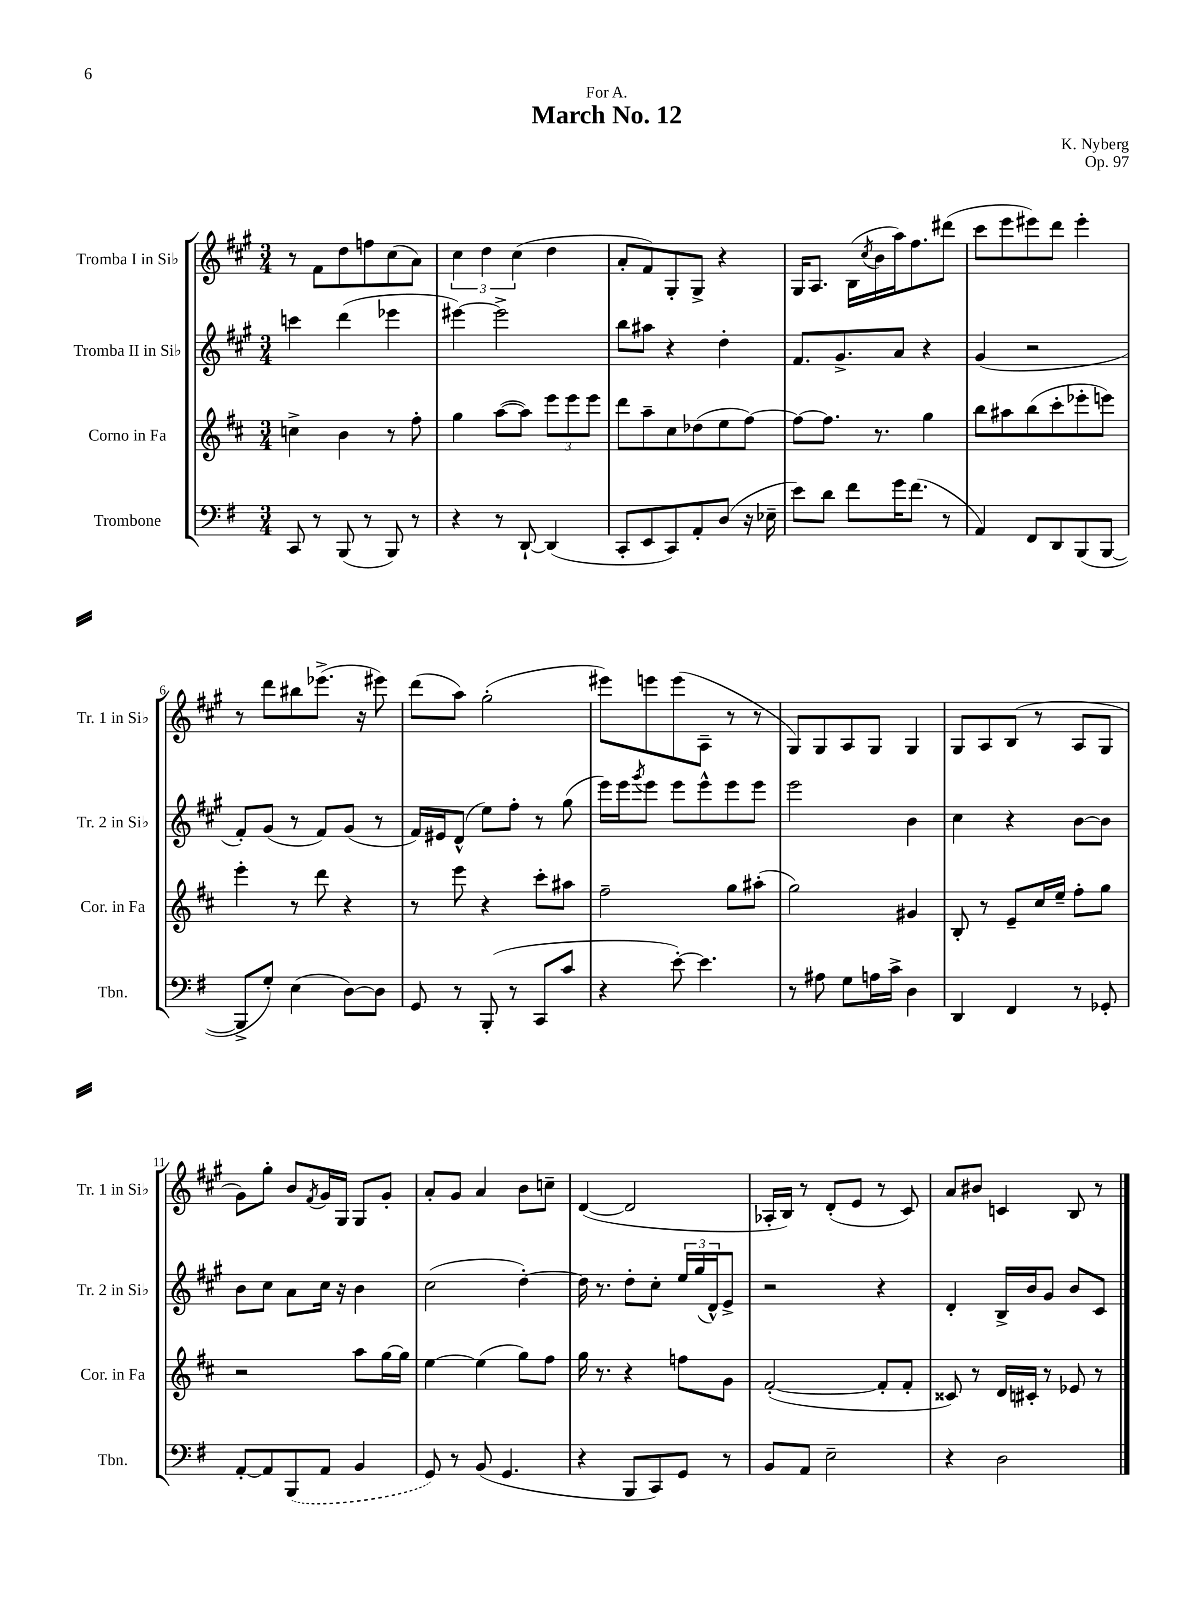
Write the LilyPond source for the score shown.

\header { title = "March No. 12" composer = "K. Nyberg" dedication = "For A." opus = "Op. 97" }
<<
\new StaffGroup <<
\new Staff = "s0" \with { instrumentName = "Tromba I in Sib" shortInstrumentName = "Tr. 1 in Sib" } {
    \clef treble \key a \major \numericTimeSignature \time 3/4
    r8 fis'8 d''8 f''8 cis''8( a'8) |
    \tuplet 3/2 { cis''4 d''4 cis''4( } d''4 |
    a'8-. fis'8) gis8-. gis8-> r4 |
    gis16 a8. b16( \acciaccatura { cis''8 } b'16 a''16) fis''8. dis'''8( |
    cis'''8 e'''8 eis'''8) d'''8 eis'''4-. |
    r8 d'''8 bis''8 ees'''8.->( r16 eis'''8) |
    d'''8( a''8) gis''2-.( |
    eis'''8) e'''8 e'''8( a8-- r8 r8 |
    gis8) gis8 a8 gis8 gis4 |
    gis8 a8 b8( r8 a8 gis8 |
    gis'8) gis''8-. b'8 \acciaccatura { fis'8 } gis'16 gis16 gis8 gis'8-. |
    a'8-. gis'8 a'4 b'8 c''8-- |
    d'4~( d'2 |
    aes16-. b16) r8 d'8-.( e'8 r8 cis'8) |
    a'8 bis'8 c'4 b8 r8 \bar "|." |
}
\new Staff = "s1" \with { instrumentName = "Tromba II in Sib" shortInstrumentName = "Tr. 2 in Sib" } {
    \clef treble \key a \major \numericTimeSignature \time 3/4
    c'''4 d'''4( ees'''4 |
    eis'''4~) eis'''2-> |
    b''8 ais''8 r4 d''4-. |
    fis'8. gis'8.-> a'8 r4 |
    gis'4( r2 |
    fis'8-.) gis'8( r8 fis'8) gis'8( r8 |
    fis'16) eis'16 d'8-^( e''8) fis''8-. r8 gis''8( |
    e'''16) e'''16 \acciaccatura { gis'''8 } e'''8 e'''8 e'''8-^ e'''8 e'''8 |
    e'''2 b'4 |
    cis''4 r4 b'8~ b'8 |
    b'8 cis''8 a'8 cis''16 r16 b'4 |
    cis''2( d''4~-.) |
    d''16 r8. d''8-. cis''8-. \tuplet 3/2 { e''16 gis''16( d'16-^) } e'8-> |
    r2 r4 |
    d'4-. b16-> b'16 gis'8 b'8 cis'8 \bar "|." |
}
\new Staff = "s2" \with { instrumentName = "Corno in Fa" shortInstrumentName = "Cor. in Fa" } {
    \clef treble \key d \major \numericTimeSignature \time 3/4
    c''4-> b'4 r8 fis''8-. |
    g''4 a''8~( a''8) \tuplet 3/2 { e'''8 e'''8 e'''8 } |
    d'''8 a''8-- cis''8 des''8( e''8 fis''8~) |
    fis''8~ fis''8. r8. g''4 |
    b''8 ais''8 b''8( cis'''8-. ees'''8-. e'''8) |
    e'''4-. r8 d'''8 r4 |
    r8 e'''8 r4 cis'''8-. ais''8 |
    fis''2-- g''8 ais''8-.( |
    g''2) gis'4 |
    b8-. r8 e'8-- cis''16 e''16-- fis''8-. g''8 |
    r2 a''8 g''16~ g''16 |
    e''4~ e''4( g''8) fis''8 |
    g''16 r8. r4 f''8 g'8 |
    fis'2~-.( fis'8-. fis'8-. |
    cisis'8) r8 d'16 cis'16-. r8 ees'8 r8 \bar "|." |
}
\new Staff = "s3" \with { instrumentName = "Trombone" shortInstrumentName = "Tbn." } {
    \clef bass \key g \major \numericTimeSignature \time 3/4
    c,8 r8 b,,8( r8 b,,8) r8 |
    r4 r8 d,8~-! d,4( |
    c,8-. e,8 c,8) a,8-. d8( r16 ees16-- |
    e'8) d'8 fis'8 g'16 fis'8.( r8 |
    a,4) fis,8 d,8 b,,8( b,,8~ |
    b,,8-> g8-.) e4( d8~) d8 |
    g,8 r8 b,,8-.( r8 c,8 c'8 |
    r4 e'8~-.) e'4. |
    r8 ais8 g8 a16 c'16-> d4 |
    d,4 fis,4 r8 ges,8-. |
    a,8~-. a,8 \once \slurDashed b,,8( a,8 b,4 |
    g,8) r8 b,8( g,4. |
    r4 b,,8 c,8) g,8 r8 |
    b,8 a,8 e2-- |
    r4 d2 \bar "|." |
}
>>
>>
